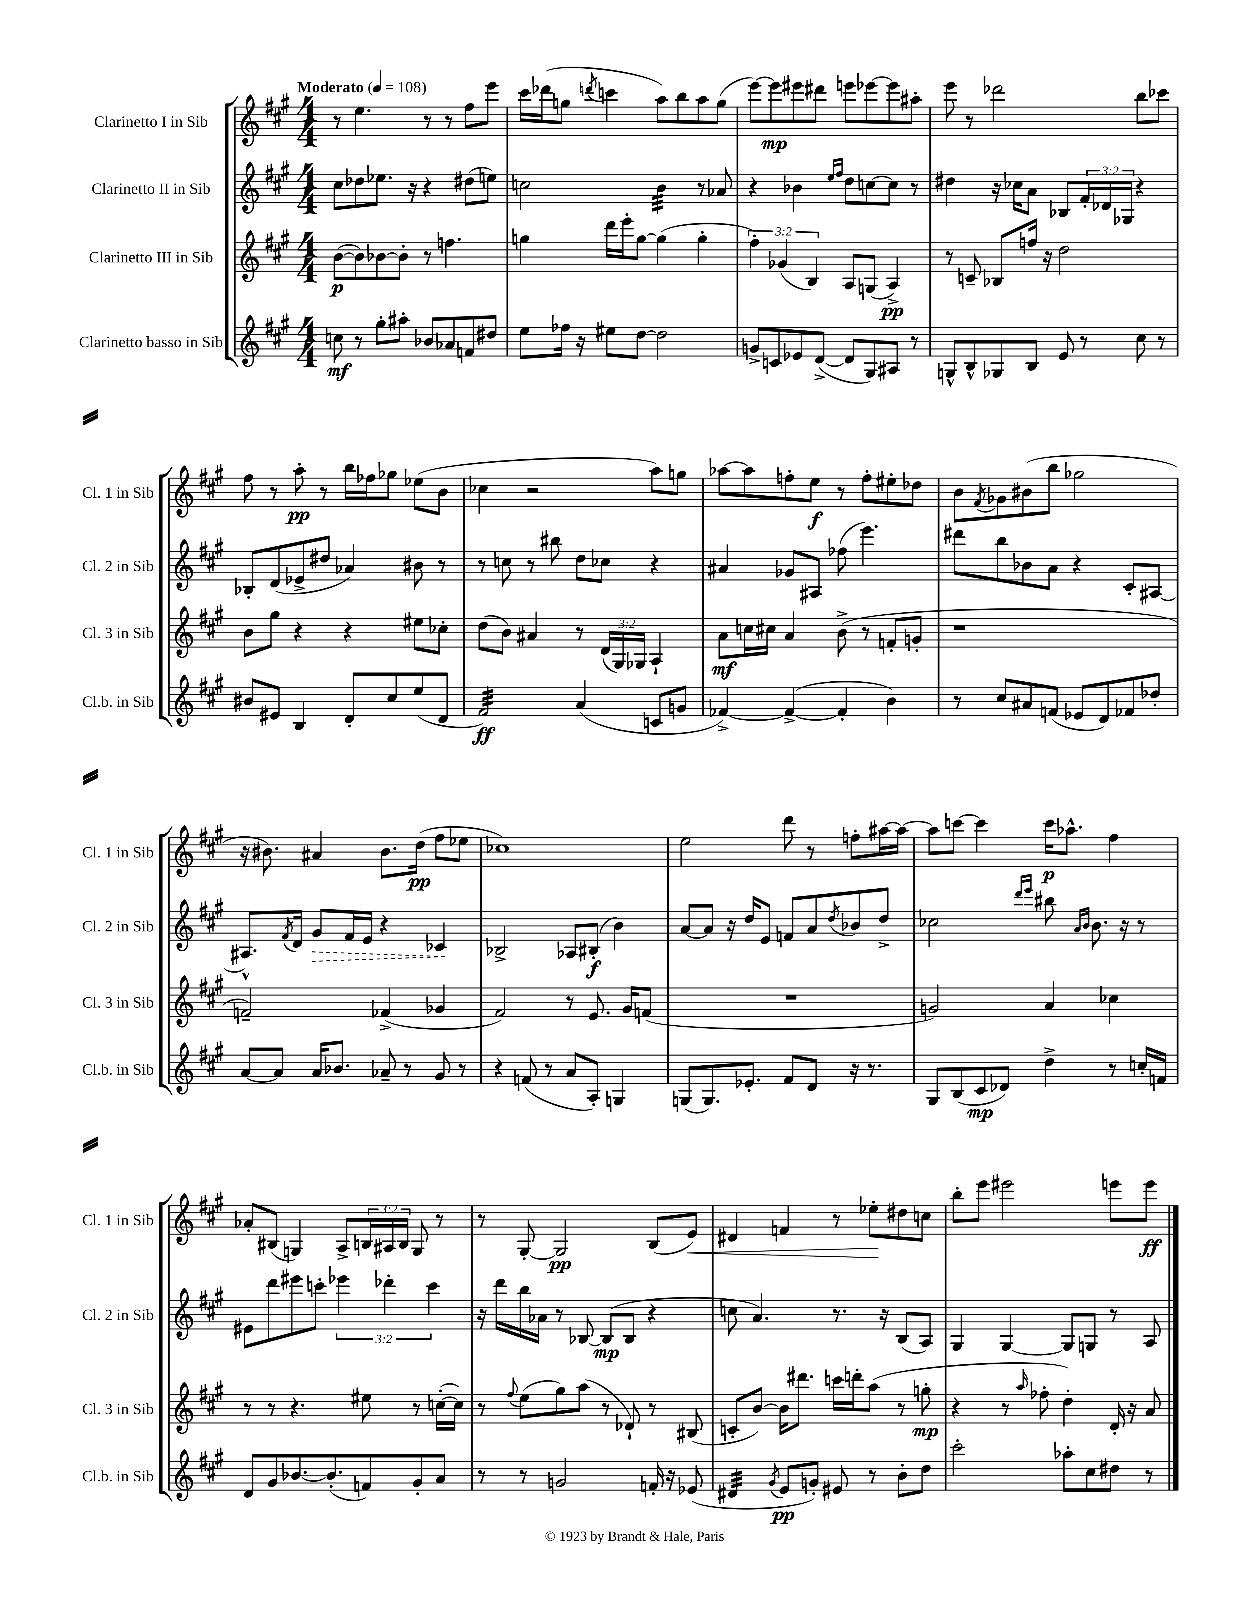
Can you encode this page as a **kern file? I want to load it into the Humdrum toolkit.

**kern	**kern	**kern	**kern
*staff4	*staff3	*staff2	*staff1
*clefG2	*clefG2	*clefG2	*clefG2
*k[f#c#g#]	*k[f#c#g#]	*k[f#c#g#]	*k[f#c#g#]
*M4/4	*M4/4	*M4/4	*M4/4
*MM108	*MM108	*MM108	*MM108
8cc	([8b	8cc#	8r
8r	8b])	8dd-	4.ee
8gg#'	[8b-	8.ee-	.
8aa#'	8b-']	.	.
.	.	16r	.
8b-	8r	4r	8r
8a-	4.ff	.	8r
8f	.	(8dd#	8ff#
8dd#	.	8ee)	8eee
=	=	=	=
8ee	4gg	2cc	16ccc#
.	.	.	(16ddd-
16ff-	.	.	8gg
16r	.	.	.
.	.	.	8qddd
8ee#	16ddd	.	4ccc
.	16eee'	.	.
[8dd	[8gg	.	.
2dd]	(4gg]	4b	8aa)
.	.	.	8bb
.	4gg'	8r	8aa
.	.	8a-	(8gg
=	=	=	=
8g^	6ff#')	4r	[8eee)
8c	.	.	8eee]
.	(6g-	.	.
8e-	.	4b-	8eee#
.	6B)	.	.
([8d^	.	.	8ddd#
.	.	16qqee	.
.	.	16qqff#	.
8d]	8A	8dd	8eee
8G#)	(8G	[8cc	[8eee-
8A#	4A^)	8cc]	8eee-]
8r	.	8r	8aa#'
=	=	=	=
8G^^	8r	4dd#	8eee
8B^^	8c~	.	8r
8G-	8B-	16r	2ddd-
.	.	16cc-	.
8B	16ff	8a	.
.	16r	.	.
8e	2dd	8B-	.
8r	.	24f#'	.
.	.	24d-	.
.	.	24G-	.
8cc#	.	4r	8bb
8r	.	.	8ccc-
=	=	=	=
8b#	8b	8B-'	8ff#
8e#	8gg#	(8d	8r
4B	4r	8e-^	8aa'
.	.	8dd#	8r
8d'	4r	4a-)	16bb
.	.	.	16ff-
8cc#	.	.	8gg-
(8ee	8ee#	8b#	(8ee-
8d	8cc-'	8r	8b
=	=	=	=
2f#)	(8dd	8r	4cc-
.	8b)	8cc	.
.	4a#	8r	2r
.	.	8bb#	.
(4a	8r	8dd	.
.	(24d	8cc-	.
.	24G#)	.	.
.	24G-	.	.
8c	4A`	4r	8aa)
8g	.	.	8gg
=	=	=	=
[4f-^)	8a	4a#	[8aa-
.	16cc	.	8aa-]
.	16cc#	.	.
(4f-^_	4a	8g-	8ff'
.	.	8A#	8ee
4f-']	(8b^	(8ff-	8r
.	8r	4.eee)	8ff'
4b)	8f'	.	8ee#'
.	8g'	.	8dd-
=	=	=	=
8r	1r	8ddd#	8b
.	.	.	8qf#
8cc#	.	8bb	8g-
8a#	.	8b-	(8b#
(8f	.	8a	8bb
8e-	.	4r	2gg-
8d)	.	.	.
8f-	.	8c#'	.
8dd-'	.	[8A#	.
=	=	=	=
[8a	2f~)	8.A#^^]	16r
.	.	.	8.b#)
8a]	.	.	.
.	.	8qf#	.
.	.	16d	.
16a	.	8g#	4a#
8.b-	.	.	.
.	.	16f#	.
.	.	16e	.
8a-~	(4f-^	4r	8.b#
8r	.	.	.
.	.	.	(16dd
8g#	4g-	4c-	8ff#
8r	.	.	8ee-
=	=	=	=
4r	2f#)	2B-^	1cc-)
(8f	.	.	.
8r	.	.	.
8a	8r	8A-	.
8A')	8.e	(8B#'	.
4G	.	4b)	.
.	16g#	.	.
.	(8f	.	.
=	=	=	=
(8G	1r	[8a	2ee
8.G)	.	8a]	.
.	.	16r	.
8.e-'	.	16dd	.
.	.	8e	.
8f#	.	8f	8ddd
8d	.	8a	8r
.	.	8qdd	.
16r	.	8b-	8ff'
8.r	.	.	.
.	.	8dd^	[16aa#
.	.	.	16aa#_
=	=	=	=
8G#	2g)	2cc-	8aa#]
(8B	.	.	[8ccc
8c#	.	.	4ccc]
8d-)	.	.	.
.	.	16qqddd	.
.	.	16qqeee	.
4dd^	4a	8bb#	16ccc
.	.	.	8.aa-^^
.	.	16qqa	.
.	.	16qqb	.
.	.	8.b	.
8r	4cc-	.	4ff#
.	.	16r	.
16cc'	.	8r	.
16f	.	.	.
=	=	=	=
8d	8r	8e#	8a-'
8g#	8r	8ddd	(8B#
[8.b-	4.r	8eee#	4G)
.	.	8ccc'	.
(8.b-']	.	.	.
.	.	6eee-	8A^
8f)	8ee#	.	24B
.	.	6ddd-'	24A#
.	.	.	24B
8g#'	8r	.	8G
.	.	6ccc	.
8a	([16cc'	.	8r
.	16cc])	.	.
=	=	=	=
8r	8r	16r	8r
.	.	16ddd	.
.	8qqff#	.	.
8r	(8ee	16bb	[8G#'
.	.	16a-	.
2g	8gg#)	8r	2G#]
.	(8aa	[8B-	.
.	8r	(8B-]	.
.	8d-`)	8B-	.
16f'	8r	4r	(8B
16r	.	.	.
(8e-	(8B#	.	8e)
=	=	=	=
4d#	8c'	8cc	4d#
.	[8b)	4.a)	.
8qg#	.	.	.
8e	16b]	.	4f
.	8.ddd#	.	.
8g')	.	.	.
8e#	16ccc	8.r	8r
.	16ddd'	.	.
8r	(8aa	.	8ee-'
.	.	16r	.
8b'	8r	(8B	8dd#
8dd	8gg'	8A)	8cc
=	=	=	=
2ccc#'	4r	4G#	8bb'
.	.	.	8eee
.	8r	[4G#	2eee#
.	16qqaa	.	.
.	8ff-'	.	.
8aa-'	4dd')	8G#]	.
8cc#	.	8G	.
8dd#	16d'	8r	8eee
.	16r	.	.
8r	8a	8A	8eee
==	==	==	==
*-	*-	*-	*-
